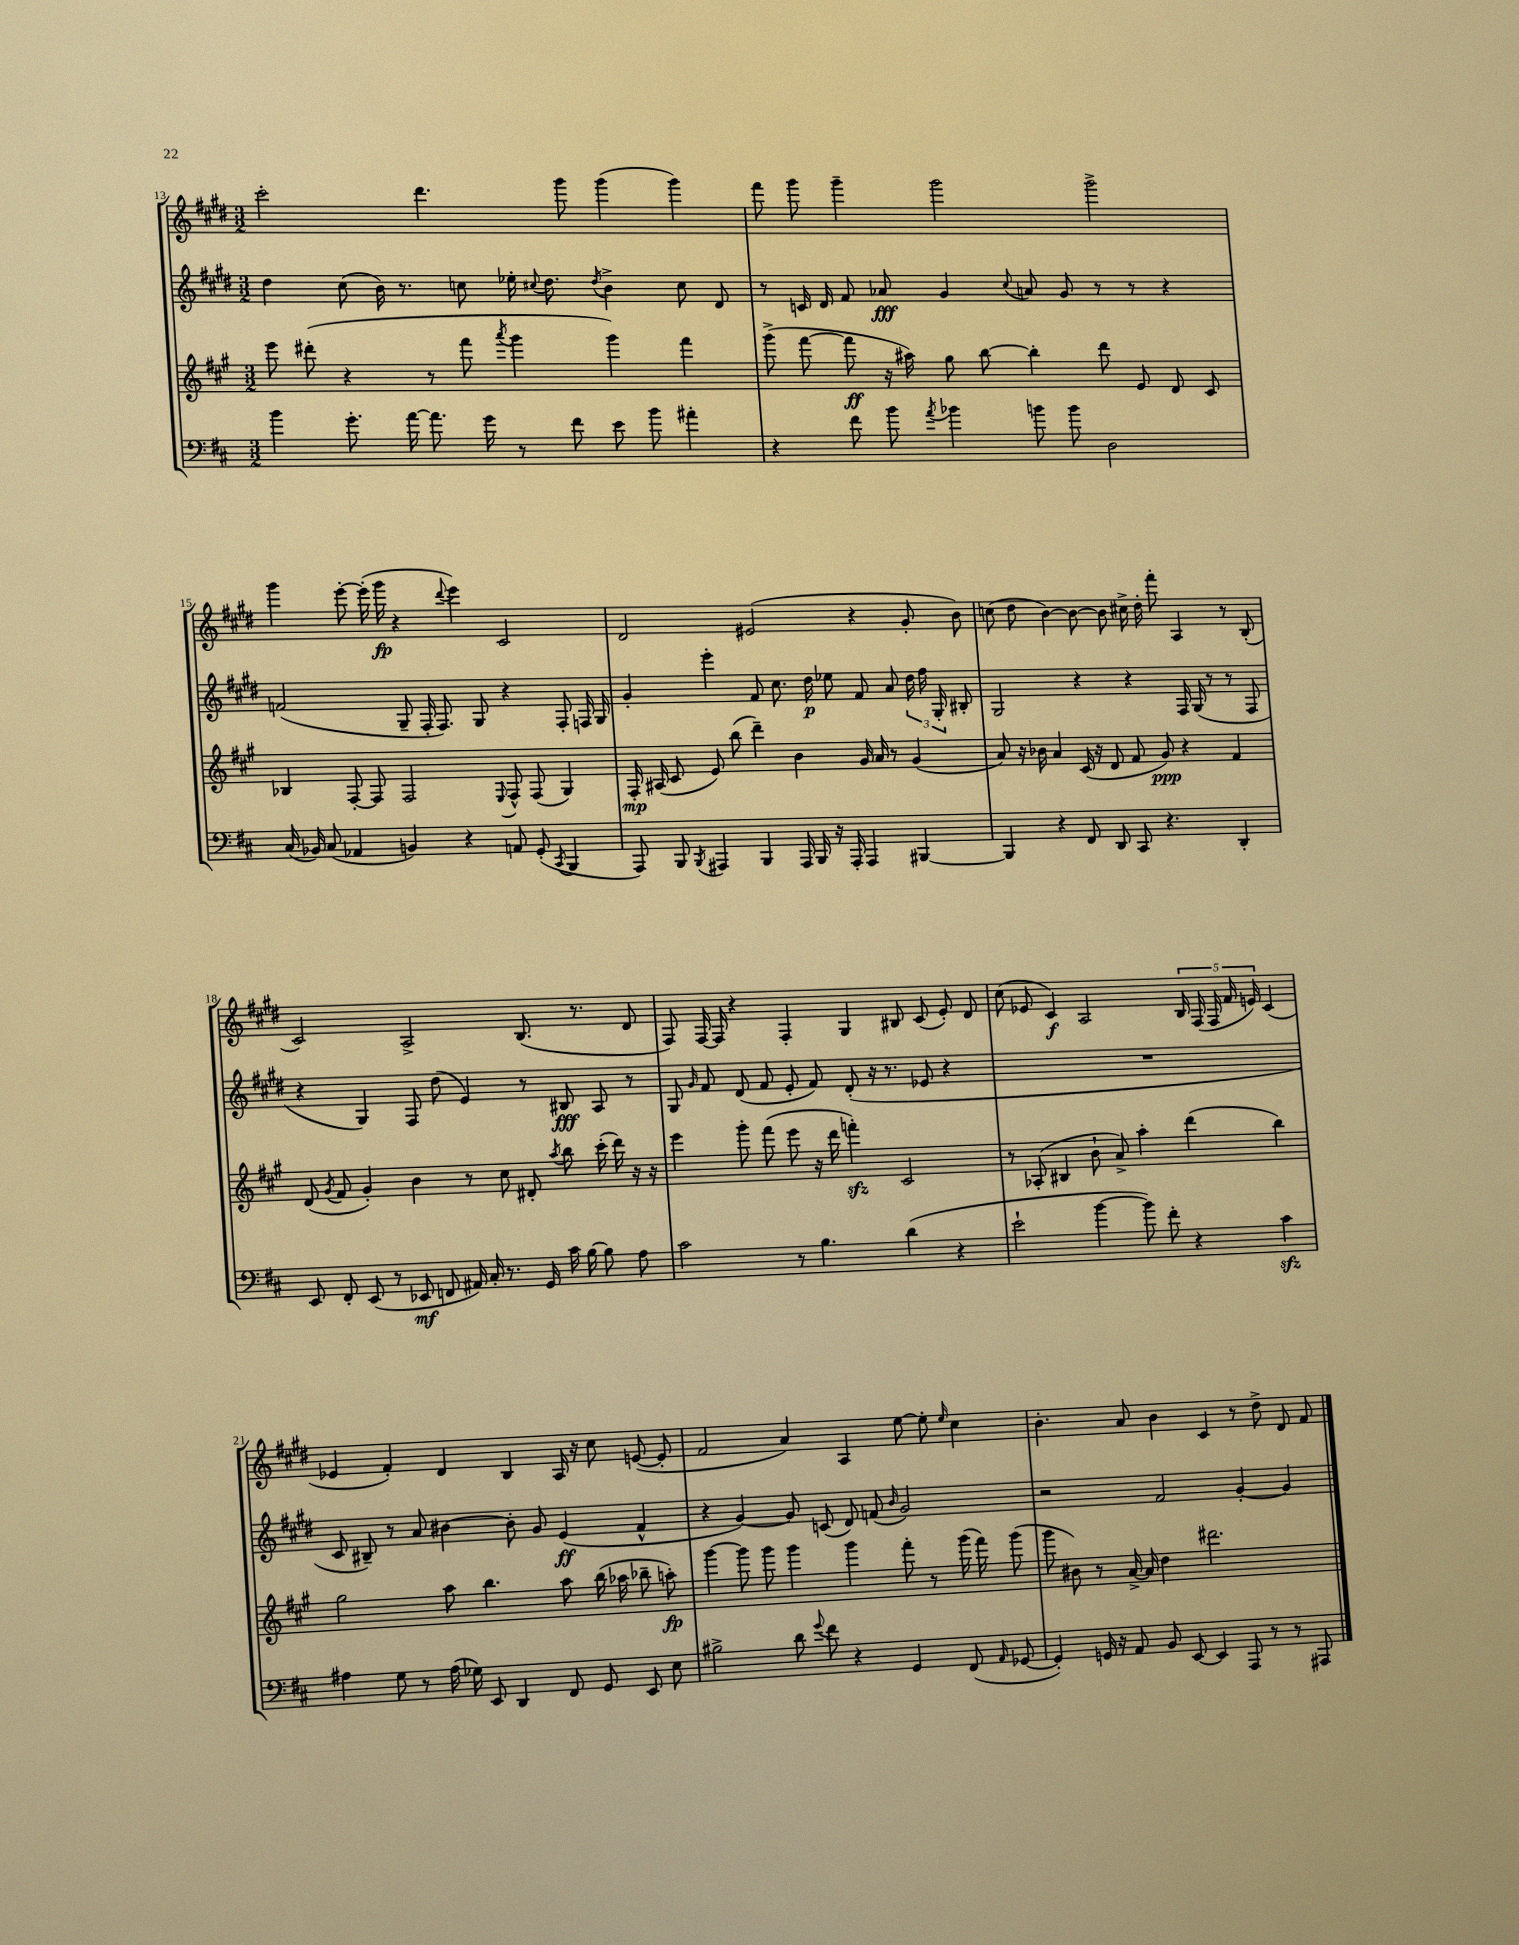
<<
\new StaffGroup <<
\new Staff = "s0" {
    \clef treble \key e \major \numericTimeSignature \time 3/2
    \autoBeamOff cis'''2-. dis'''4. gis'''8 gis'''4( gis'''4) |
    fis'''8 gis'''8 gis'''4-- gis'''2 gis'''2-> |
    gis'''4 e'''8~-. e'''16-.( gis'''16\fp r4 \appoggiatura { dis'''8 } e'''4) cis'2 |
    dis'2 eis'2( r4 gis'8-. b'8) |
    c''8( dis''8 b'4~) b'8~ b'8 cis''16-> dis''16-. fis'''8-. a4 r8 b8-.( |
    cis'2) a2-> b8.( r8. dis'8 |
    fis8) fis16~ fis16 r4 fis4-. gis4 bis8 cis'8( e'8-.) dis'8 |
    cis''8( ees'8 cis'4\f) a2 \tuplet 5/4 { b16 fis16( fis16 fis'16 e'16) } cis'4( |
    ees'4 fis'4-.) dis'4 b4 a16 r16 cis''8 e'8~( e'8-. |
    fis'2 a'4) a4 e''8~ e''8-. \grace { e''16 } cis''4 |
    b'4.-. a'8 b'4 cis'4 r8 dis''8-> dis'8 fis'8 \bar "|." |
}
\new Staff = "s1" {
    \clef treble \key e \major \numericTimeSignature \time 3/2
    \autoBeamOff dis''4 cis''8( b'16) r8. c''8 ees''16-. \appoggiatura { cis''8 } dis''8. \acciaccatura { dis''8 } b'4-> cis''8 dis'8 |
    r8 c'16 dis'16 fis'8 aes'8\fff gis'4 \appoggiatura { cis''8 } a'8 gis'8 r8 r8 r4 |
    f'2( gis8-- fis16-. fis8.) gis8 r4 fis8-. f16 gis16 |
    gis'4-. e'''4-. fis'8 cis''8. dis''16\p ees''8 fis'8 a'8 \tuplet 3/2 { dis''16 fis''16 gis16-. } bis8-. |
    gis2 r4 r4 fis16 gis16( r8 r8 fis8 |
    r4 gis4) fis8 dis''8( e'4) r8 bis8\fff a8 r8 |
    gis8 \grace { gis'16 } fis'8 dis'8( fis'8 e'8-. fis'8) dis'8-.( r16 r8. ees'8 r4 |
    R1. |
    cis'8 bis8--) r8 a'8 bis'4~ bis'8-. gis'8 e'4\ff( fis'4-^ |
    r4 gis'4~) gis'8 c'8( dis'8) f'8( \grace { b'16 } gis'2) |
    r2 fis'2 gis'4~-. gis'4 \bar "|." |
}
\new Staff = "s2" {
    \clef treble \key a \major \numericTimeSignature \time 3/2
    \autoBeamOff e'''8 dis'''8-.( r4 r8 fis'''8 \acciaccatura { a'''8 } gis'''4 gis'''4) fis'''4 |
    gis'''8->( fis'''8~ fis'''8\ff r16 ais''16) gis''8 b''8~ b''4-. d'''8 e'8 d'8 cis'8 |
    bes4 fis8~-. fis8 fis2 \appoggiatura { e8 } fis8-^ fis8( gis4) |
    fis16-.\mp ais16( cis'8 e'8) b''8( d'''4--) b'4 gis'16 a'16 r8 gis'4( |
    a'8) r16 bes'16 a'4 cis'16( r16 d'8 fis'8 gis'8\ppp) r4 fis'4 |
    d'8( \acciaccatura { gis'8 } fis'8 gis'4-.) b'4 r8 cis''8 dis'8-. \acciaccatura { a''8 } b''8 cis'''16-.( d'''16) r16 r16 |
    e'''4 gis'''8-. fis'''8( e'''8 r16 d'''16 f'''4-.\sfz) cis'2 |
    r8 aes8-.( bis4 b'8-! a'8->) a''4-. d'''4( b''4) |
    gis''2 a''8 b''4. a''8 b''16( aes''16 bes''8-- a''8-.\fp) |
    gis'''4~ gis'''8 gis'''8 gis'''4 gis'''4 fis'''8-. r8 gis'''16( fis'''16) gis'''8( |
    gis'''8 bis'8) r8 a'16~-> a'16 d''4 dis'''2. \bar "|." |
}
\new Staff = "s3" {
    \clef bass \key d \major \numericTimeSignature \time 3/2
    \autoBeamOff b'4 g'8.-. a'16~ a'8. g'16 r8 fis'8 e'8 b'8 ais'4-. |
    r4 fis'8 b'8 \acciaccatura { a'8 } bes'4 b'8 b'8 d2 |
    cis16( bes,16) cis8( aes,4 b,4) r4 a,8 g,8-.( \acciaccatura { cis,8 } b,,4 |
    a,,8) b,,8 \acciaccatura { b,,8 } ais,,4 b,,4 ais,,16 b,,16 r16 ais,,16-. ais,,4 bis,,4~ |
    bis,,4 r4 fis,8 d,8 cis,8 r4. d,4-. |
    e,8 fis,8-. e,8( r8 ees,8\mf f,8 ais,16) cis16-. r8. g,16 cis'16 b16~ b8 a8 |
    cis'2 r8 b4. d'4( r4 |
    e'2-! b'4~ b'8) fis'8-. r4 cis'4\sfz |
    ais4 g8 r8 ais16( ges16) e,8 d,4 fis,8 g,8 e,8 e8 |
    bis2-> d'8 \appoggiatura { g'8 } fis'8 r4 g,4 fis,8( \grace { a,16 } ges,8~ |
    ges,4-.) g,16 r16 a,8 b,8 e,8~ e,4 a,,8 r8 r8 ais,,8 \bar "|." |
}
>>
>>
\layout { \context { \Score currentBarNumber = #13 } }
